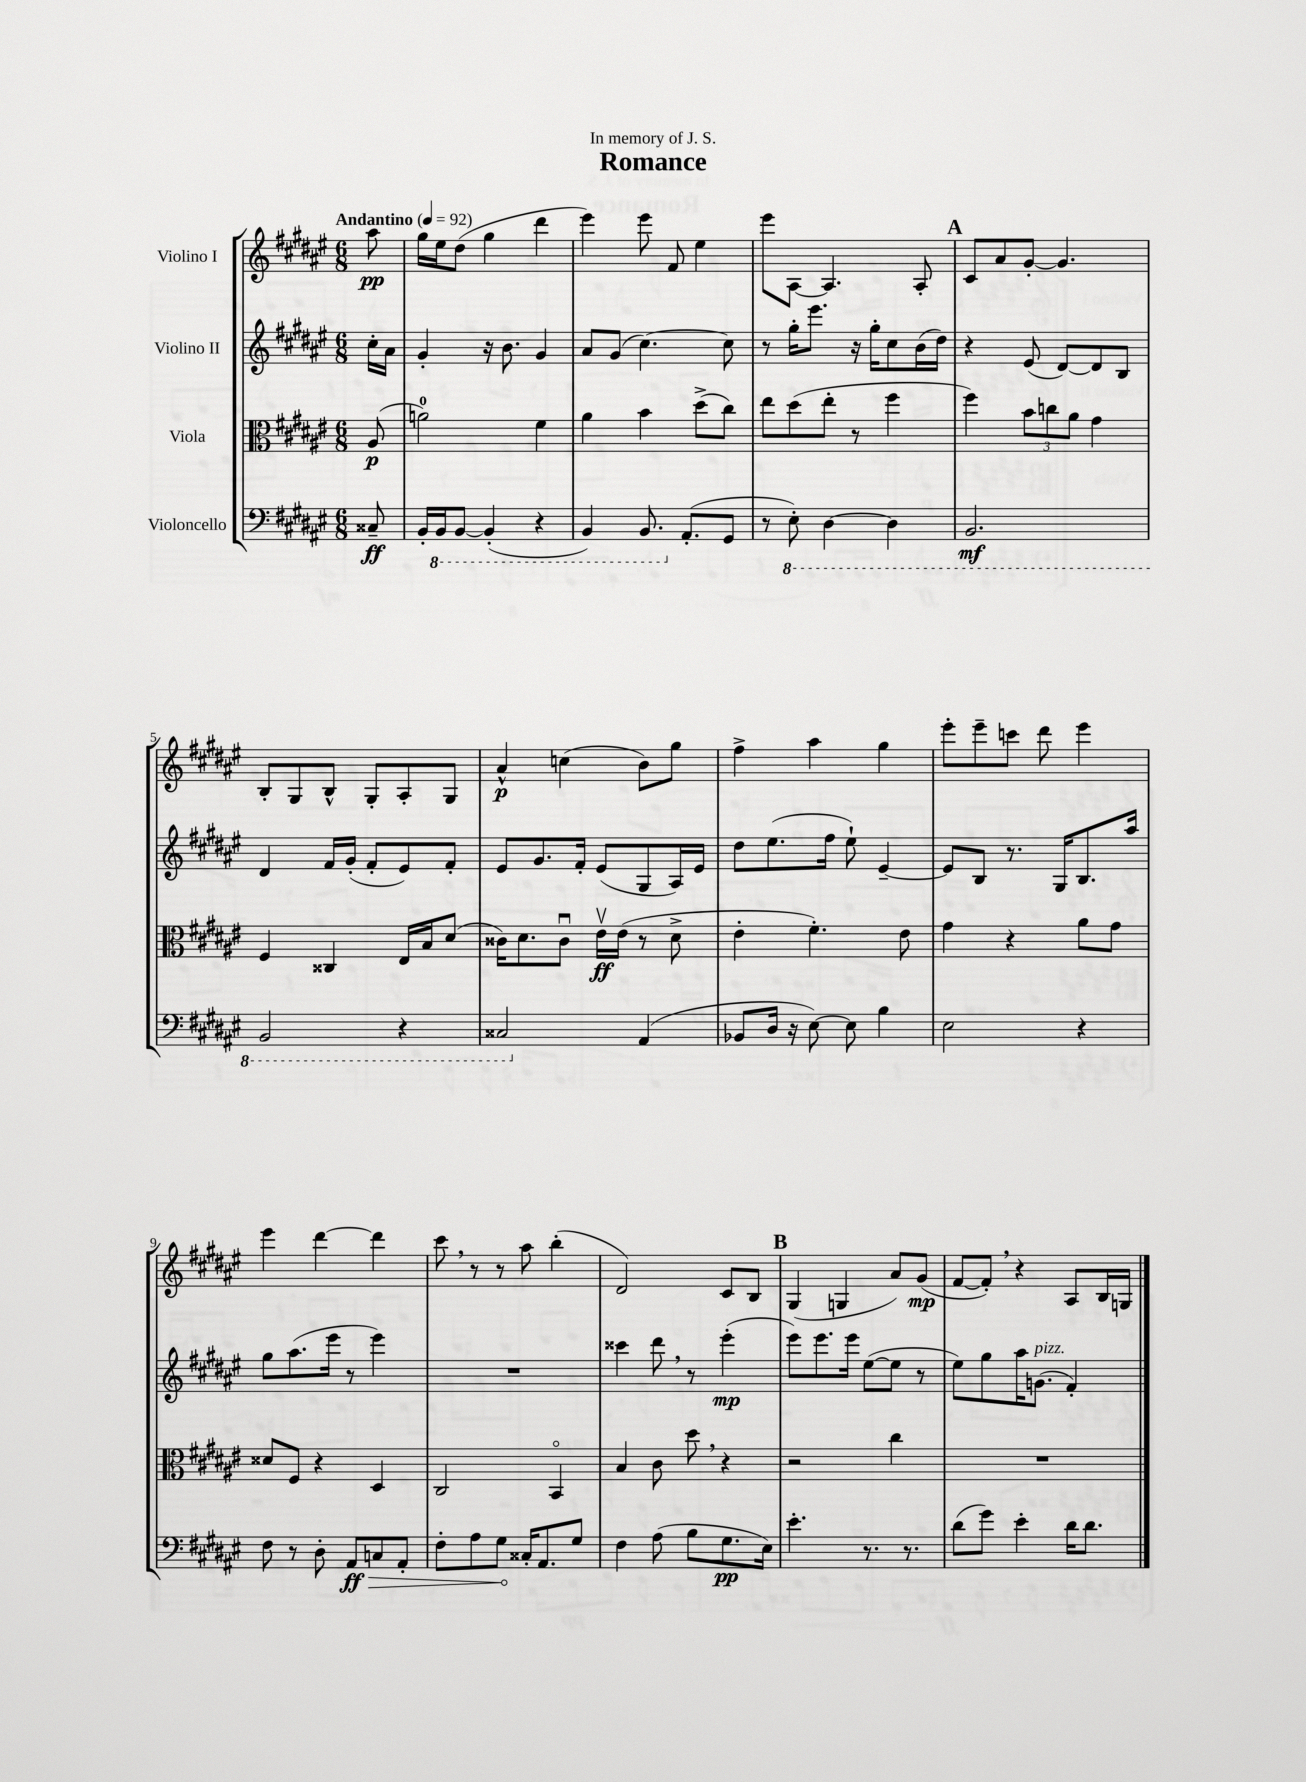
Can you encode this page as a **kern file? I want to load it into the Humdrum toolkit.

**kern	**kern	**kern	**kern
*staff4	*staff3	*staff2	*staff1
*clefF4	*clefC3	*clefG2	*clefG2
*k[f#c#g#d#a#e#]	*k[f#c#g#d#a#e#]	*k[f#c#g#d#a#e#]	*k[f#c#g#d#a#e#]
*M6/8	*M6/8	*M6/8	*M6/8
*MM92	*MM92	*MM92	*MM92
8C##~/	(8A#/	16cc#'\LL	8aa#\
.	.	16a#\JJ	.
=	=	=	=
16BB'/LL	2a\)	4g#'/	16gg#\LL
16BBB/J	.	.	16ee#\J
[8BBB/J	.	.	(8dd#\J
(4BBB'/]	.	16r	4gg#\
.	.	8.b\	.
4r	4f#\	4g#/	4ddd#\
=	=	=	=
4BBB/)	4a#\	8a#/L	4eee#\)
.	.	(8g#/J	.
8.BBB/	4b\	[4.cc#\)	8eee#\
.	.	.	8f#/
(8.AA#'/L	.	.	.
.	(8dd#^\L	.	4ee#\
8GG#/J	8cc#\J)	8cc#\]	.
=	=	=	=
8r	8ee#\L	8r	8eee#\L
8EE#'\)	(8dd#\	16gg#'\LK	[8A#\J
.	.	8.eee#\J	.
[4DD#\	8ee#'\J	.	4.A#/]
.	8r	16r	.
.	.	16gg#'\LK	.
4DD#\]	4ff#\	8cc#\	.
.	.	(16b\L	8A#'/
.	.	16dd#\JJ)	.
=	=	=	=
2.BBB/	4ff#\)	4r	8c#/L
.	.	.	8a#/
.	12b\L	(8e#/	[8g#'/J
.	12cc\	.	.
.	.	[8d#/L)	4.g#/]
.	12a#\J	.	.
.	4g#\	8d#/]	.
.	.	8B/J	.
=	=	=	=
2BBB/	4F#/	4d#/	8B'/L
.	.	.	8G#/
.	4C##/	16f#/LL	8B^^/J
.	.	(16g#'/JJ	.
.	.	8f#'/L	8G#'/L
4r	16E#/LL	8e#/)	8A#'/
.	16B/J	.	.
.	(8d#/J	8f#'/J	8G#/J
=	=	=	=
2CC##/	16c##\LK)	8e#/L	4a#^^/
.	8.d#\	.	.
.	.	8.g#/	.
.	8c##u\J	.	(4cc\
.	.	16f#'/Jk	.
.	16e#v\LL	(8e#/L	.
.	(16e#\JJ	.	.
(4AA#/	8r	8G#/	8b\L)
.	8d#^\	16A#/L)	8gg#\J
.	.	16e#/JJ	.
=	=	=	=
8BB-/L	4e#'\	8dd#\L	4ff#^\
16D#/Jk	.	(8.ee#\	.
16r	.	.	.
[8E#\)	4.f#'\)	.	4aa#\
.	.	16ff#\Jk	.
8E#\]	.	8ee#`\)	.
4B\	.	[4e#~/	4gg#\
.	8e#\	.	.
=	=	=	=
2E#\	4g#\	8e#/]L	8eee#'\L
.	.	8B/J	8eee#~\
.	4r	8.r	8ccc\J
.	.	.	8ddd#\
.	.	16G#/LK	.
4r	8a#\L	8.B/	4eee#\
.	8g#\J	.	.
.	.	16aa#/Jk	.
=	=	=	=
8F#\	8d##/L	8gg#\L	4eee#\
8r	8F#/J	(8.aa#\	.
8D#'\	4r	.	[4ddd#\
.	.	16eee#\Jk	.
8AA#/L	.	8r	.
8C/	4D#/	4eee#\)	4ddd#\]
8AA#'/J	.	.	.
=	=	=	=
8F#'\L	2C#/	2.r	8ccc#\
8A#\	.	.	8r
8G#\J	.	.	8r
16C##'/LK	.	.	8aa#\
8.AA#/	.	.	.
.	4BBo/	.	(4bb'\
8G#/J	.	.	.
=	=	=	=
4F#\	4B/	4ccc##\	2d#/)
(8A#\	8c#\	8ddd#\	.
8B\L	8dd#\	8r	.
8.G#\	4r	(4eee#'\	8c#/L
.	.	.	8B/J
16E#\Jk)	.	.	.
=	=	=	=
4.e#'\	2r	8eee#\L)	(4G#/
.	.	8.eee#\	.
.	.	.	4G/
.	.	16eee#\Jk	.
8.r	.	([8ee#\L	.
.	4cc#\	8ee#\]J	8a#/L)
8.r	.	.	.
.	.	8r	(8g#/J
=	=	=	=
(8d#\L	2.r	8ee#\L)	[8f#/L
8g#\J)	.	8gg#\	8f#'/]J)
4e#'\	.	16aa#\K	4r
.	.	(8.g\J	.
16d#\LK	.	4f#'/)	8A#/L
8.d#\J	.	.	.
.	.	.	16B/L
.	.	.	16G/JJ
==	==	==	==
*-	*-	*-	*-
